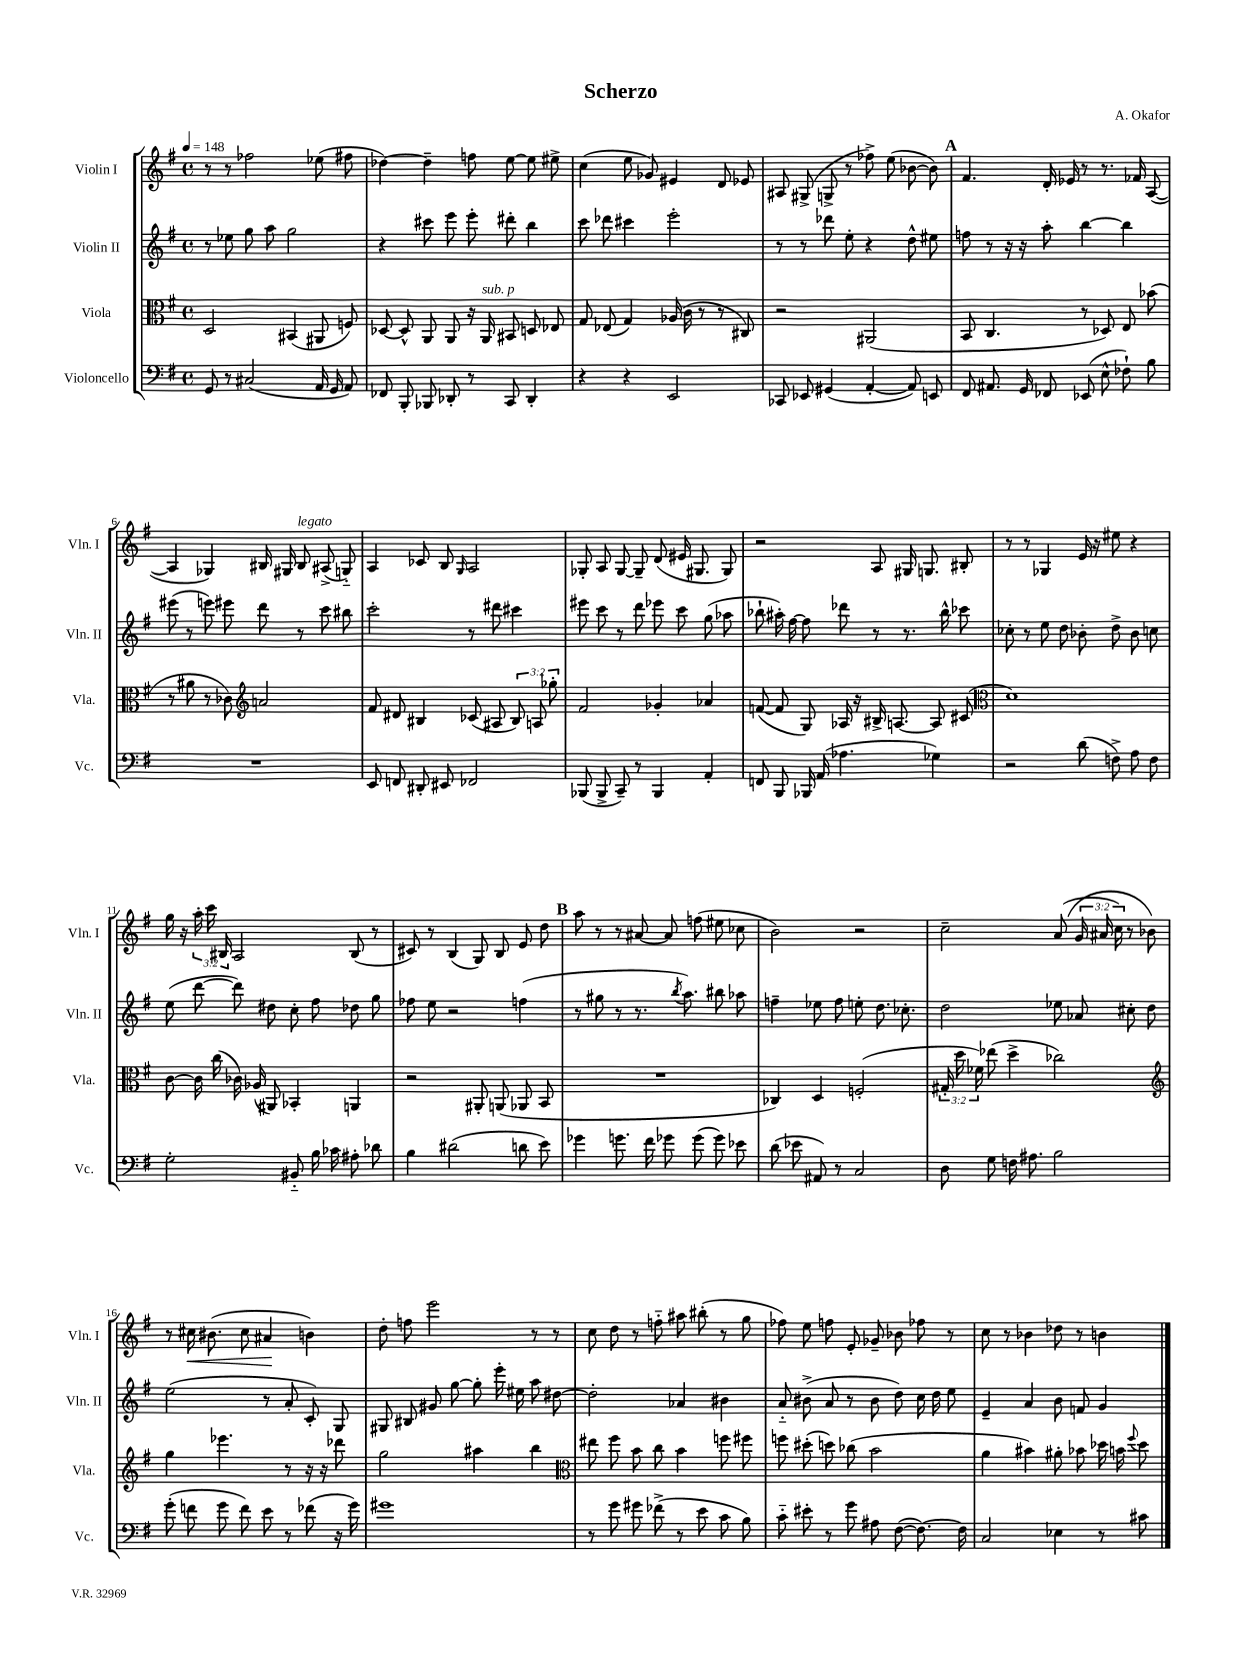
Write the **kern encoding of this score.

**kern	**kern	**kern	**kern
*staff4	*staff3	*staff2	*staff1
*clefF4	*clefC3	*clefG2	*clefG2
*k[f#]	*k[f#]	*k[f#]	*k[f#]
*M4/4	*M4/4	*M4/4	*M4/4
*met(c)	*met(c)	*met(c)	*met(c)
*MM148	*MM148	*MM148	*MM148
8GG/	2D/	8r	8r
8r	.	8ee-\	8r
(2C#/	.	8gg\	2ff-\
.	.	8aa\	.
.	(4BB#/	2gg\	.
16AA/	8AA#/	.	(8ee-\
16GG/	.	.	.
8AA/)	8F/)	.	8ff#\
=	=	=	=
8FF-/	[8D-/	4r	[4dd-\)
8BBB'/	8D-^^/]	.	.
8BBB-/	8AA/	8ccc#\	4dd-~\]
8DD-'/	8AA/	8eee\	.
8r	16r	8eee'\	8ff\
.	16AA/	.	.
8CC/	8BB#/	8ddd#'\	[8ee\
4DD-'/	8D/	4bb\	8ee\]
.	8E-/	.	8ee#^\
=	=	=	=
4r	8G/	8ccc\	(4cc\
.	(8E-/	8ddd-\	.
4r	4G/)	4ccc#\	8ee\
.	.	.	8g-/)
2EE/	(16A-/	2eee'\	4e#/
.	16c\	.	.
.	8r	.	.
.	8r	.	8d/
.	8C#/)	.	8e-/
=	=	=	=
8CC-/	2r	8r	8A#/
8EE-/	.	8r	(8G#^/
(4GG#/	.	8ddd-\	8G^/
.	.	8ee'\	8r
[4AA'/	(2AA#/	4r	8ff-^\)
.	.	.	(8ee\
8AA/])	.	8dd^^\	[8b-\
8EE/	.	8ee#\	8b-\])
=	=	=	=
8FF#/	8BB/	8ff\	4.f#/
8.AA#/	4.C/	8r	.
.	.	16r	.
16GG/	.	16r	.
8FF-/	.	8aa'\	16d'/
.	.	.	16e-/
(8EE-/	8r	[4bb\	8r
8E^^\	8D-/)	.	8.r
8F-`\)	8E/	4bb\]	.
.	.	.	16f-/
8B\	(8b-\	.	([8A/
=	=	=	=
1r	8r	(8eee#\	4A/]
.	8a#\	8r	.
.	8r	8eee\)	4G-/)
.	8c-\)	8eee#\	.
*	*clefG2	*	*
.	2a/	8ddd\	16B#/
.	.	.	16G#/
.	.	8r	8B#/
.	.	8ccc\	(8A#^/
.	.	8bb#\	8G'~/)
=	=	=	=
8EE/	8f#/	2ccc'\	4A/
8FF/	8d#/	.	.
8DD#'/	4B#/	.	8c-/
8EE#/	.	.	8B/
.	.	.	16qqG/
2FF-/	(8c-/	8r	2A/
.	8A#/	8ddd#\	.
.	12B#/)	4ccc#\	.
.	12A/	.	.
.	12gg-'\	.	.
=	=	=	=
(8BBB-/	2f#/	8eee#\	8G-'/
8BBB-^/	.	8ccc\	8A/
8CC~/)	.	8r	[8G-/
8r	.	8ddd\	8G-~/]
4BBB-/	4g-'/	8eee-\	(8d/
.	.	8ccc\	16e#/
.	.	.	8.G#/
4AA'/	4a-/	(8gg\	.
.	.	8aa-\	8G#/)
=	=	=	=
8FF/	([8f/	8bb-`\	2r
8BBB/	8f/]	16aa#'\)	.
.	.	[16ff#\	.
16BBB-/	8G/)	8ff#\]	.
(16AA/	.	.	.
4.A-\	16A-/	8ddd-\	.
.	16r	.	.
.	16B#^/	8r	8A/
.	[8.A/	.	.
.	.	8.r	16G#/
.	.	.	8.G/
4G-\)	8A/]	.	.
.	.	16bb-^^\	.
.	(8c#/	8ccc-\	8B#'/
=	=	=	=
*	*clefC3	*	*
2r	1d)	8cc-'\	8r
.	.	8r	8r
.	.	8ee\	4G-/
.	.	8dd\	.
(8d\	.	8b-'\	16e/
.	.	.	16r
8F^\)	.	8dd^\	8ee#\
8A\	.	8b-\	4r
8F\	.	8cc\	.
=	=	=	=
2G'\	[8c\	(8ee\	16gg\
.	.	.	16r
.	16c\]	[8ddd\	24aa'\
.	.	.	24ccc\
.	(16cc\	.	.
.	.	.	24B#/
.	16c-\)	8ddd\])	2A/
.	(16A-/	.	.
.	8AA#/)	8dd#\	.
8BB#'~/	4BB-'/	8cc'\	.
16B\	.	8ff#\	.
16c-\	.	.	.
8A#'\	4AA/	8dd-\	(8B#/
8d-\	.	8gg\	8r
=	=	=	=
4B\	2r	8ff-\	8c#/)
.	.	8ee\	8r
(2d#\	.	2r	(4B/
.	8AA#'/	.	8G/)
.	(8AA/	.	8B/
8d\	8AA-/	(4ff\	8e/
8e\)	8BB/	.	8dd\
=	=	=	=
4g-\	1r	8r	8aa\
.	.	8gg#\	8r
8.g\	.	8r	8r
.	.	8.r	[8a#/
16f#\	.	.	.
8g-\	.	.	8a#/]
.	.	8qbb/	.
.	.	8.aa\)	.
(8g-\	.	.	(8ff\
8g-\)	.	8bb#\	8ee#\
8e-\	.	8aa-\	8cc-\
=	=	=	=
(8d\	4C-/)	4ff~\	2b\)
8e-\	.	.	.
8AA#/)	4D/	8ee-\	.
8r	.	8ff\	.
2C/	(2F'/	8ee'\	2r
.	.	8.dd\	.
.	.	8.cc-'\	.
=	=	=	=
8D\	24G#'/	2dd\	2cc~\
.	24dd\	.	.
.	24f-\)	.	.
8G\	(8ee-\	.	.
16F\	4dd^\	.	.
8.A#\	.	.	.
2B\	2cc-\)	8ee-\	&((8a/
.	.	8a-/	24g/
.	.	.	24a#/
.	.	.	24cc\)
.	.	8cc#'\	8r
.	.	8dd\	8b-\&)
=	=	=	=
*	*clefG2	*	*
(8g'\	4gg\	(2ee\	8r
8f\	.	.	16cc#\
.	.	.	(8.b#\
8g\	4.eee-\	.	.
8f\)	.	.	8cc#\
8e\	.	8r	4a#/
8r	8r	8a'/	.
(8f-\	16r	8c'/)	4b\)
.	16r	.	.
16r	8ddd-\	8G/	.
16g\)	.	.	.
=	=	=	=
1g#	2gg\	8G#/	8dd'\
.	.	8B#/	8ff\
.	.	8g#/	2eee\
.	.	[8gg\	.
.	4aa#\	8gg'\]	.
.	.	16eee'\	.
.	.	16ee#\	.
.	4bb\	8aa\	8r
.	.	[8dd#\	8r
=	=	=	=
*	*clefC3	*	*
8r	8ee#\	2dd#'\]	8cc\
8g\	8ff#\	.	8dd\
8g#\	8b\	.	8r
(8f-^\	8cc\	.	8ff'~\
8r	4b\	4a-/	8aa#\
8e\	.	.	(8bb#'\
8c\	8ff\	4b#\	8r
8B\)	8ff#\	.	8gg\
=	=	=	=
8c'~\	8ff\	8a'~/	8ff-\)
8e#'\	(8dd#'\	(8b#^\	8ee\
8r	8dd\)	8a/	8ff\
8g\	(8cc-\	8r	8e'/
8A#\	2b\	8b#\	8g-~/
([8F#\	.	8dd\)	8b-\
8.F#\_)	.	16cc\	8ff-\
.	.	16dd\	.
.	.	8ee\	8r
16F#\]	.	.	.
=	=	=	=
2C/	4a\	4e~/	8cc\
.	.	.	8r
.	4b#\)	4a/	4b-\
4E-\	8a#'\	8b\	8dd-\
.	8b-\	8f/	8r
8r	16dd-\	4g/	4b\
.	16b\	.	.
.	8qqff#/	.	.
8c#\	8dd-\	.	.
==	==	==	==
*-	*-	*-	*-
